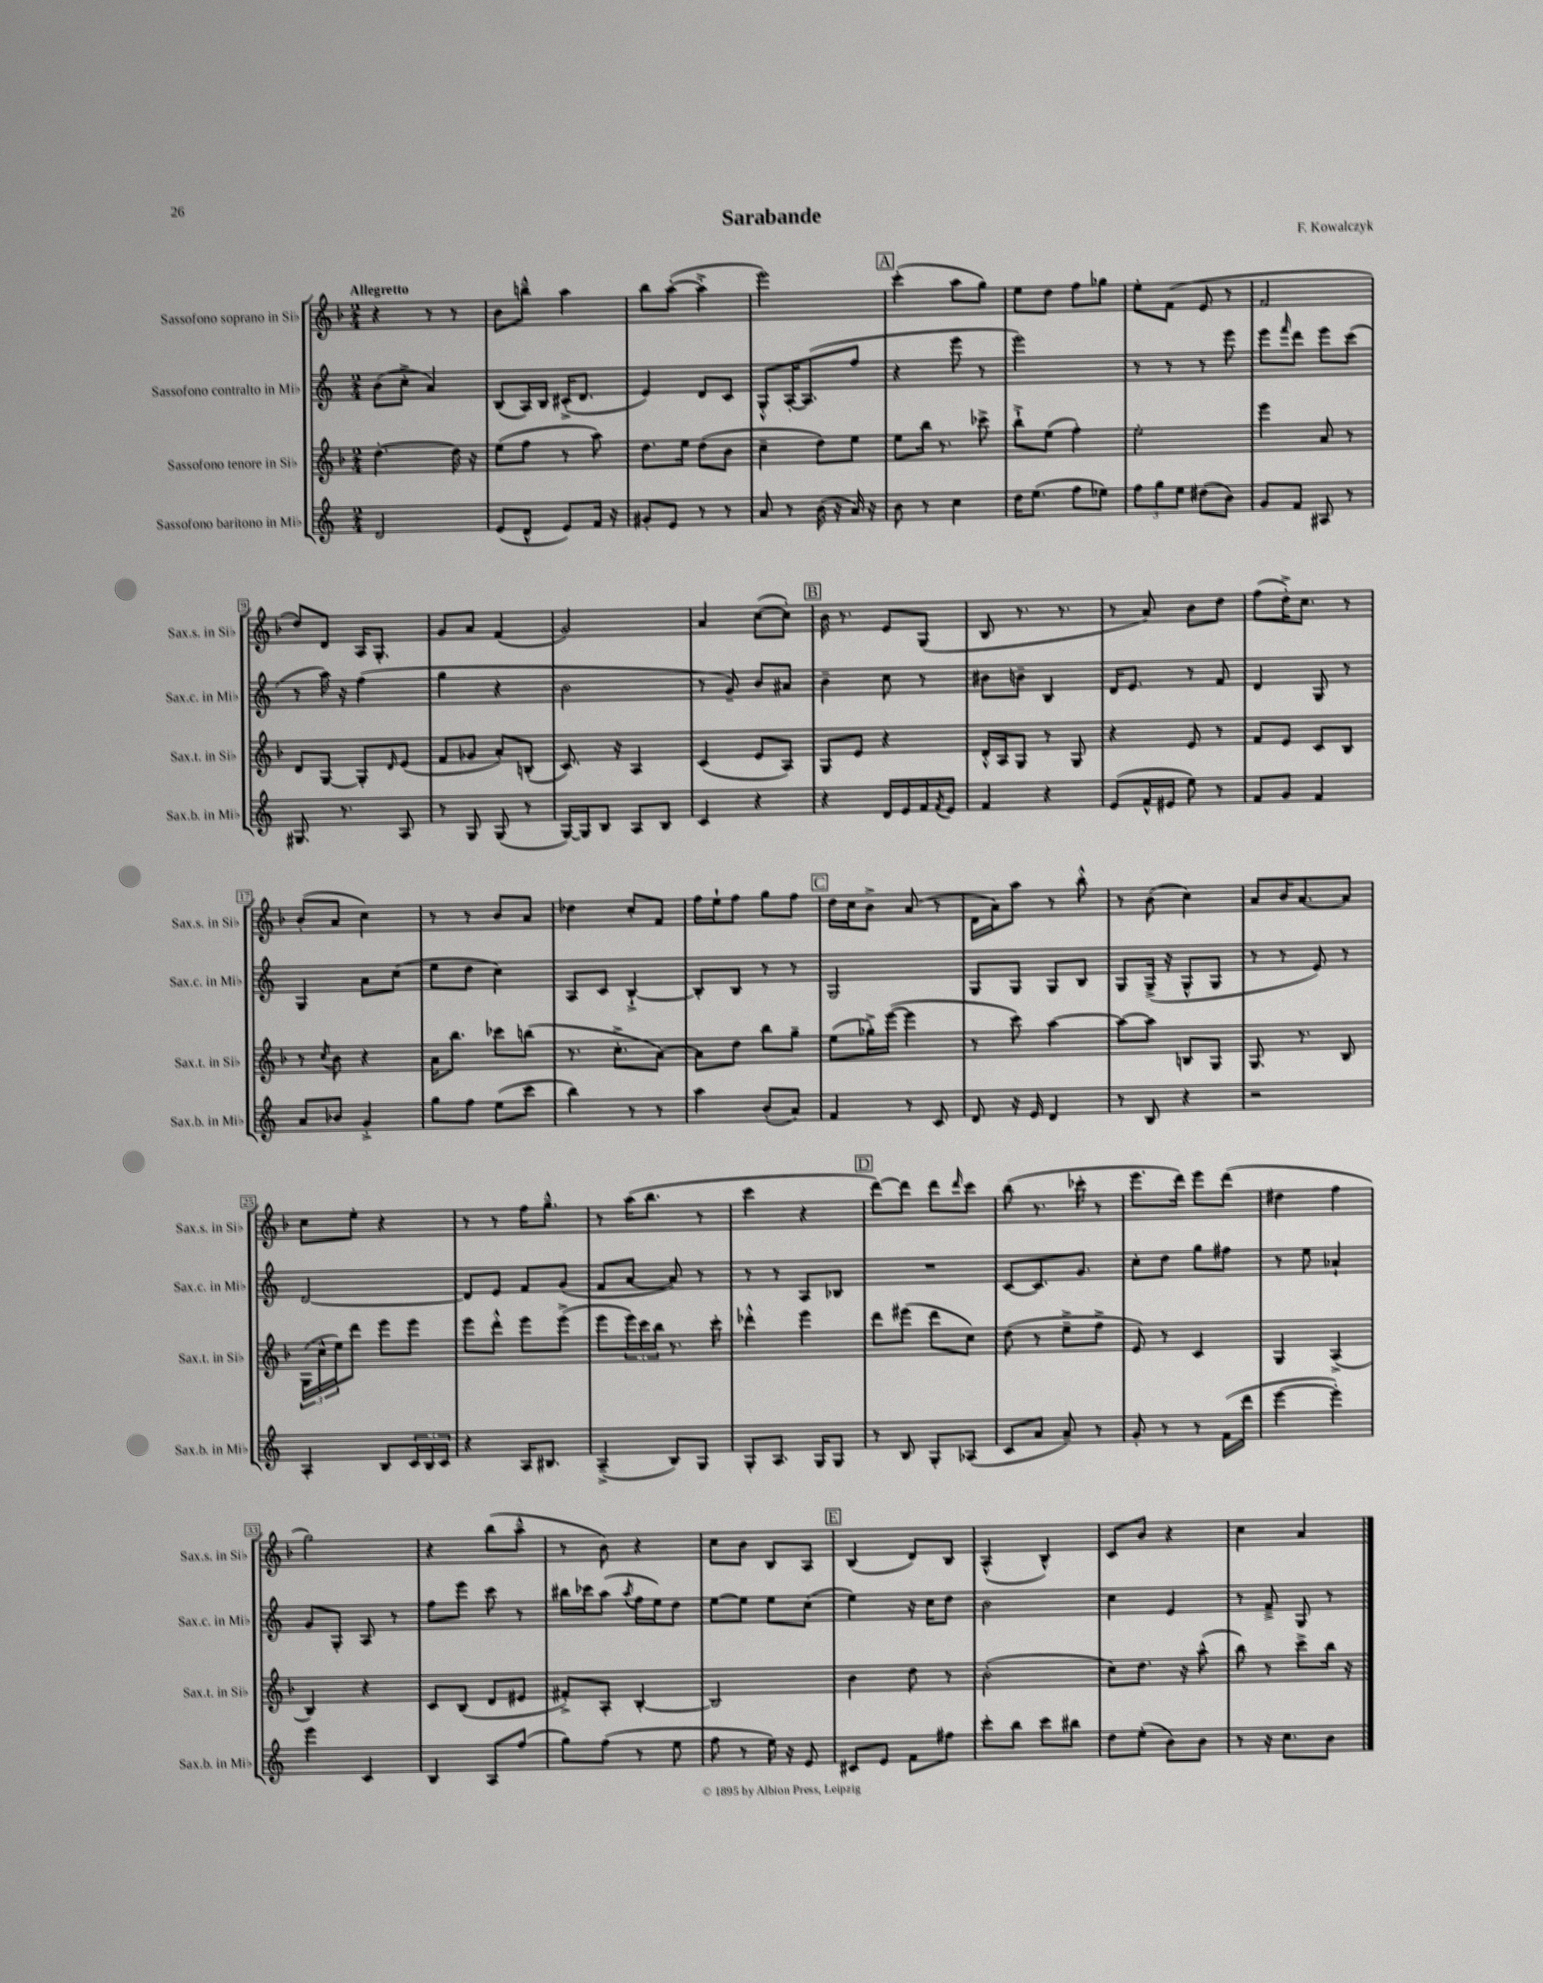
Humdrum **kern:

**kern	**kern	**kern	**kern
*part4	*part3	*part2	*part1
*staff4	*staff3	*staff2	*staff1
*I"Sassofono baritono in Mi♭	*I"Sassofono tenore in Si♭	*I"Sassofono contralto in Mi♭	*I"Sassofono soprano in Si♭
*I'Sax.b. in Mi♭	*I'Sax.t. in Si♭	*I'Sax.c. in Mi♭	*I'Sax.s. in Si♭
*clefG2	*clefG2	*clefG2	*clefG2
*k[]	*k[b-]	*k[]	*k[b-]
*M2/4	*M2/4	*M2/4	*M2/4
=1	=1	=1	=1
!	!	!	!LO:TX:a:B:t=Allegretto
2d/	[4.dd'\	(8b\L	4r
.	.	8cc'^\J	.
.	.	4a/)	8r
.	16dd\]	.	8r
.	16r	.	.
=2	=2	=2	=2
(8e/L	(8ee\L	(8B/L	8b-\L
8d^^/J	8ff\J	16A/L)	8bbn~^^\J
.	.	16B/JJ	.
8e/L)	8r	(16c#X'^/KL	4aa\
.	.	8.d/J	.
16f/Jk	8aa\)	.	.
16r	.	.	.
=3	=3	=3	=3
8g#X'/L	8.dd\L	4e/)	8bb-\L
8e/J	.	.	([8aa'\J
.	16ee\Jk	.	.
8r	(8dd\L	8d/L	4aa'^\]
8r	8b-\J	8c/J	.
=4	=4	=4	=4
8a/	4cc~\	8G'^^/L	2eee\)
8r	.	[16A'/K	.
.	.	(8.A/]	.
(16b\	8dd\L)	.	.
16r	.	.	.
16a/)	8ee\J	8ff/J	.
16r	.	.	.
!!LO:REH:place=s1:t=A
=5	=5	=5	=5
8b\	8ee\L	4r	(4ccc'\
8r	16bb-\Jk	.	.
.	8.r	.	.
4cc\	.	8eee\	8aa\L
.	8ccc-X^\	8r	8gg\J)
=6	=6	=6	=6
16dd\KL	8bb-`^\L	2eee\)	8ee\L
(8.ee\J	.	.	.
.	(8ee\J	.	8dd\J
8ff\L	4ff'\)	.	8ff\L
8ee-X\J)	.	.	8gg-X\J
=7	=7	=7	=7
12ff\L	2ee'\	8r	8ee'\L
12gg\	.	.	.
.	.	8r	(8f\J
12ee\J	.	.	.
(8dd#X\L	.	8r	8e/
8b\J)	.	8eee\	8r
=8	=8	=8	=8
8g/L	4eee\	8eee\L	2f/
.	.	16qqfff/	.
8f/J	.	8ddd\J	.
8A#X/	8a/	8eee\L	.
8r	8r	(8ccc\J	.
!!LO:LB:g=z
=9	=9	=9	=9
8.G#X/	8d/L	8r	8dd/L)
.	[8G/J	16aa\)	8d/J
8.r	.	16r	.
.	8G'/L]	(4ff\	16A/KL
.	.	.	8.G'/J
.	16qqd/	.	.
8A/	(8e/J	.	.
=10	=10	=10	=10
8r	8f/L	4gg\	8g/L
8G/	8g-X/J	.	8a/J
(8G/	8a'/L)	4r	(4f/
8r	(8Bn'/J	.	.
=11	=11	=11	=11
[16G/LL)	8.c/)	2b\	2g/)
16G/J]	.	.	.
8B/J	.	.	.
.	16r	.	.
8A/L	4A/	.	.
8B/J	.	.	.
=12	=12	=12	=12
4c/	(4c/	8r	4a/
.	.	8g~/)	.
4r	8e/L	8b/L	([8cc\L
.	8A/J)	8a#X/J	8cc'\J])
!!LO:REH:place=s1:t=B
=13	=13	=13	=13
4r	8G/L	4b~\	16b-\
.	.	.	8.r
.	8e/J	.	.
16d/LL	4r	8cc\	8e/L
16e/	.	.	.
16f/	.	8r	(8G/J
8qf/	.	.	.
16e/JJ	.	.	.
=14	=14	=14	=14
4f/	16d'^^/LL	8b#X\L	8B-/
.	16A/J	.	.
.	8G/J	8bn~\J	8.r
4r	8r	4B/	.
.	.	.	8.r
.	8G/	.	.
=15	=15	=15	=15
(8e/L	4r	16d/KL	8r
.	.	8.e/J	.
16f^^/L	.	.	8a/)
16e#X/JJ	.	.	.
8ee\)	8e/	8r	8b-\L
8r	8r	8f/	8dd\J
=16	=16	=16	=16
8f/L	8f/L	4d/	(8ff\L
8g/J	8e/J	.	16dd'^\K)
.	.	.	8.cc\J
4f/	8c/L	8G/	.
.	8B-/J	8r	8r
!!LO:LB:g=z
=17	=17	=17	=17
8a/L	8r	4G/	(8b-'/L
.	8qcc/	.	.
8b-X/J	8b-\	.	8a/J
4g'^/	4r	8a\L	4cc\)
.	.	(8cc\J	.
=18	=18	=18	=18
8gg\L	16a\KL	8ee\L	8r
.	8.bb-\J	.	.
8ff\J	.	8dd\J	8r
(8ee\L	8ccc-X\L	4cc\)	8b-/L
8ccc\J	(8bbn\J	.	8a/J
=19	=19	=19	=19
4bb\)	8.r	8A/L	4dd-X\
.	.	8c/J	.
.	8.cc'^\L	.	.
8r	.	[4B`^/	8cc'/L
8r	[8a\J)	.	8f/J
=20	=20	=20	=20
4aa\	8a\L]	8B'/L]	16ff\LL
.	.	.	16ee`\J
.	8dd\J	8B/J	8ff\J
(8b'/L	8bb-\L	8r	8gg\L
8a/J)	8gg~\J	8r	8ff\J
!!LO:REH:place=s1:t=C
=21	=21	=21	=21
4f/	(8ee\L	2G/	16dd\LL
.	.	.	16cc\J
.	16gg-X'^\L)	.	8b-^\J
.	([16eee\JJ	.	.
8r	4eee\]	.	(8a/
8c/	.	.	8r
=22	=22	=22	=22
8d/	8r	8G/L	16d\LL
.	.	.	16a\J)
16r	8ccc\)	8G/J	8aa\J
16e/	.	.	.
4d/	[4aa\	8G/L	8r
.	.	8B/J	8bb-'^^\
=23	=23	=23	=23
8r	8aa\L_	8G/L	8r
8B/	8aa\J]	(16G^/Jk	(8b-\
.	.	16r	.
4r	8Bn/L	8G^^/L	4cc\)
.	8G/J	8G/J	.
=24	=24	=24	=24
2r	8.G/	8r	8a/L
.	.	8r	16b-/K
.	8.r	.	[8.a/
.	.	8e/)	.
.	8B-/	8r	8a/J]
!!LO:LB:g=z
=25	=25	=25	=25
4A'/	(24G\LL	[2d/	8cc\L
.	24cc^^\	.	.
.	24ee\J)	.	.
.	8ddd\J	.	8ee'\J
8B/L	8eee\L	.	4r
24c/L	8eee\J	.	.
24B/	.	.	.
24c/JJ	.	.	.
=26	=26	=26	=26
4r	8eee\L	8d/L]	8r
.	8ddd'^^\J	8e/J	8r
16A/KL	8eee\L	8f/L	16ff\KL
8.B#X/J	.	.	8.gg~^^\J
.	(8eee^\J	(8g/J	.
=27	=27	=27	=27
(4A~^/	8eee\L	8f/L	8r
.	24eee\L)	[8a/J	(16aa\KL
.	24ccc\	.	.
.	.	.	8.bb-\J
.	24bb-\JJ	.	.
8B/L)	8.r	8a/])	.
8G/J	.	8r	8r
.	16ccc'\	.	.
=28	=28	=28	=28
8G'/L	4ddd-X'^^\	8r	4ccc\
8.A/J	.	8r	.
.	4eee\	8A/L	4r
16G/KL	.	.	.
8G/J	.	8B-X/J	.
!!LO:REH:place=s1:t=D
=29	=29	=29	=29
8r	8ddd\L	2r	[8ddd\L)
8B/	(8eee#X\J	.	8ddd\J]
8G'/L	8ddd\L	.	8ddd\L
.	.	.	16qqddd/
(8A-X/J	8cc\J)	.	8ccc\J
=30	=30	=30	=30
8c/L	(8dd\	[8c/L	(8bb-\
8a/J	8r	8.c/]	8.r
8a~/)	8ee~^\L	.	.
.	.	8.g/J	16ccc-X'\
8r	8ff^\J	.	8r
=31	=31	=31	=31
8g'/	8e/)	8cc'\L	8.eee\L
8r	8r	8dd\J	.
.	.	.	16ddd\Jk)
8r	4c/	8gg\L	8eee\L
(16f\LL	.	8ff#X\J	(8ddd\J
16ddd\JJ	.	.	.
=32	=32	=32	=32
[4eee\	4G/	8r	4dd#X\
.	.	8ee\	.
4eee'\])	(4A^/	4a-X`/	4ff\
!!LO:LB:g=z
=33	=33	=33	=33
4eee\	4B-/)	8g/L	2gg\)
.	.	8G'/J	.
4c/	4r	8A/	.
.	.	8r	.
=34	=34	=34	=34
4B/	8c/L	8ff\L	4r
.	(8B-/J	8eee\J	.
8A/L	8d/L	8ccc\	(8bb-\L
(8ff/J	8e#X/J	8r	8aa~^^\J
=35	=35	=35	=35
8gg\L)	8f#X'^/L)	16bb#X\LL	8r
.	.	16ccc-X\J	.
(8ff\J	8A'/J	(8aa\J	8b-\)
.	.	8qaa/	.
8r	[4B-'/	16ff\LL	4r
.	.	16ee\J)	.
8ee\	.	8dd\J	.
=36	=36	=36	=36
8ff\	2B-/]	[8ee\L	8cc\L
8r	.	8ee\J]	8b-\J
16ee\)	.	8ee\L	8B-/L
16r	.	.	.
8e/	.	(8cc\J	8A/J
!!LO:REH:place=s1:t=E
=37	=37	=37	=37
8c#X/L	4b-\	4ee\)	(4B-/
8e/J	.	.	.
8f\L	8dd\	16r	8d/L)
.	.	16cc\KL	.
8ff#X\J	8r	8dd\J	8B-/J
=38	=38	=38	=38
8ccc'\L	(2b-'\	2b\	(4A^^/
8bb\J	.	.	.
8ccc\L	.	.	4B-^^/)
8bb#X\J	.	.	.
=39	=39	=39	=39
8dd\L	8cc\L)	4cc\	8c/L
(8ee'\J	8.dd\J	.	8b-/J
8b\L)	.	4e/	4r
.	16r	.	.
8b\J	(8aa^^\	.	.
=40	=40	=40	=40
8r	8bb-\)	8r	4cc\
16r	8r	8f~^/	.
8.cc\L	.	.	.
.	8ccc^\L	8G/	4a/
8b\J	16bb-\Jk	8r	.
.	16r	.	.
==	==	==	==
*-	*-	*-	*-
